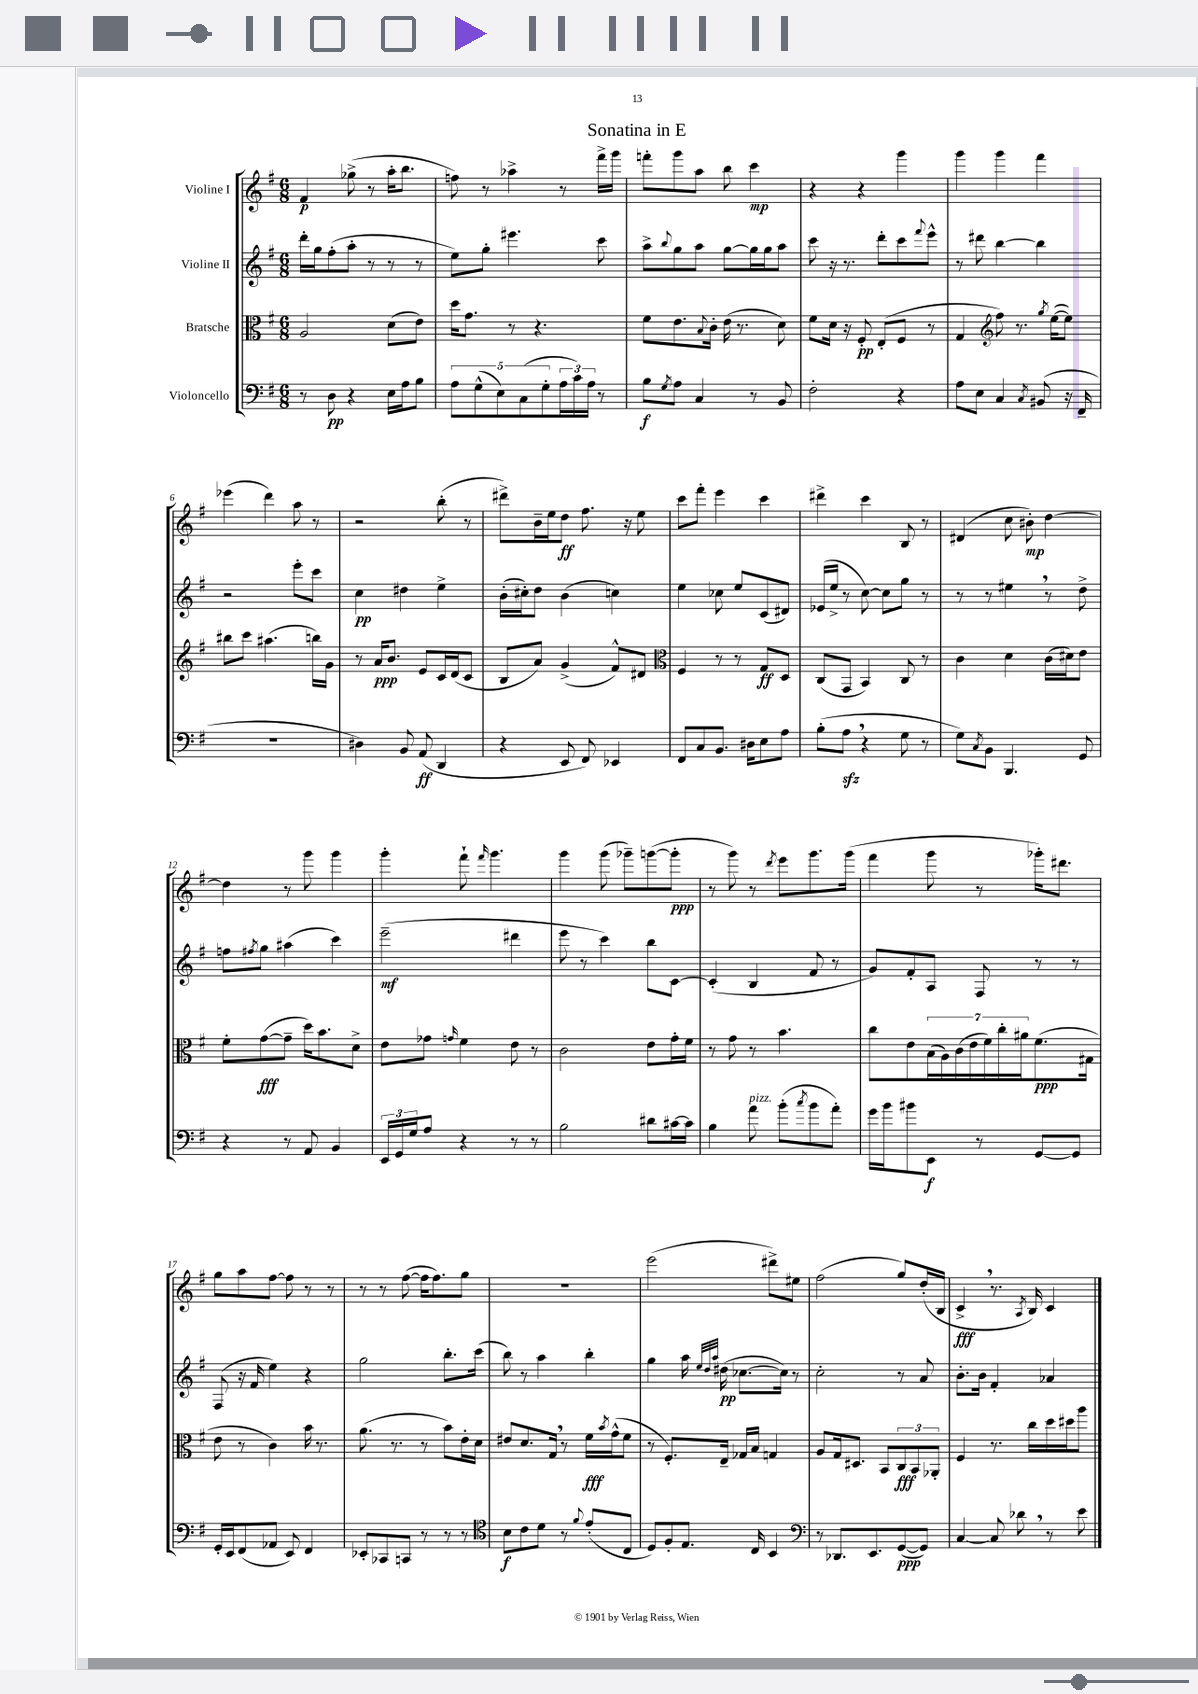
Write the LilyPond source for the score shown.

\header { title = "Sonatina in E" }
<<
\new StaffGroup <<
\new Staff = "s0" \with { instrumentName = "Violine I" } {
    \clef treble \key g \major \numericTimeSignature \time 6/8
    fis'4\p ges''8->( r8 a''16-. b''8. |
    f''8) r8 aes''4-> r8 fis'''16-> g'''16 |
    f'''8-. g'''8 a''8 b''8 c'''4\mp |
    r4 r4 g'''4 |
    g'''4 g'''4 fis'''4 |
    ees'''4( d'''4) a''8 r8 |
    r2 b''8-.( r8 |
    dis'''8->) b'16-- e''16 d''8\ff fis''8. r16 e''8 |
    c'''8 fis'''8-. e'''4 c'''4 |
    dis'''4-> c'''4 b8 r8 |
    dis'4( c''8 bis'8-.\mp) d''4~ |
    d''4 r8 g'''8 g'''4 |
    g'''4-. fis'''8-! \grace { fis'''16 } g'''4. |
    g'''4 g'''8( ges'''8--) g'''8~( g'''8-.\ppp |
    r8 g'''8) r8 \acciaccatura { d'''8 } e'''8 g'''8. g'''16( |
    fis'''4 g'''8 r8 ges'''16-.) dis'''8. |
    g''8 a''8 fis''8~ fis''8 r8 r8 |
    r8 r8 fis''8~( fis''16 fis''8.) g''8 |
    R2. |
    e'''2( dis'''8->) eis''8 |
    fis''2( g''8) d''16-.( b16 |
    c'4->\fff \breathe r8. \acciaccatura { a8 } b16) c'4 \bar "|." |
}
\new Staff = "s1" \with { instrumentName = "Violine II" } {
    \clef treble \key g \major \numericTimeSignature \time 6/8
    d'''16-. g''16 fis''8-.( a''8-. r8 r8 r8 |
    e''8) g''8-. eis'''4. c'''8 |
    a''8-> \appoggiatura { b''8 } g''8 a''8 g''8~ g''16 g''16 a''8 |
    c'''8 r16 r8. d'''8-. c'''8 \appoggiatura { fis'''8 } e'''8-^ |
    r8 dis'''8 b''4~ b''4 |
    r2 e'''8-. c'''8 |
    c''4\pp dis''4 e''4-> |
    b'16-.( cis''16-.) d''8 b'4( c''4) |
    e''4 ces''8 e''8 c'8( dis'8) |
    ees'16( e''16-> r8 c''8~) c''8 g''8 r8 |
    r8 r8 eis''4 \breathe r8 d''8-> |
    f''8 \acciaccatura { fis''8 } g''8 ais''4( c'''4) |
    e'''2--\mf( dis'''4 |
    e'''8 r8 c'''4) b''8 c'8~ |
    c'4-.( b4 fis'8 r8 |
    g'8) fis'8-. a8 fis8 r8 r8 |
    fis8( r16 fis'16 e''4) r4 |
    g''2 b''8.-. c'''16( |
    b''8) r8 a''4 b''4-. |
    g''4 a''16 \grace { e''32 d''32 a''32 } dis''16\pp( ces''8.~ ces''16) r8 |
    c''2-. r8 a'8 |
    b'8.-. b'16 fis'4-. aes'4 \bar "|." |
}
\new Staff = "s2" \with { instrumentName = "Bratsche" } {
    \clef alto \key g \major \numericTimeSignature \time 6/8
    a2 d'8( e'8) |
    d''16 g'8. r8 r4. |
    fis'8 e'8. \appoggiatura { b8 } c'16-. e'16( r8. d'8) |
    fis'8 d'16 r16 fis8-.\pp e8-.( fis8 r8 |
    g4 \clef treble fis''8) r8. \acciaccatura { g''8 } e''16~( e''8) |
    bis''8 c'''8 ais''4.( b''16) g'16 |
    r8 a'16\ppp b'8. e'8 c'16 d'16( c'8 |
    b8 a'8) g'4->( fis'8-^) dis'8 |
    \clef alto fis4 r8 r8 g8\ff d8 |
    c8( g,8 b,4) c8 r8 |
    c'4 d'4 c'16( dis'16) e'8 |
    fis'8-. g'8~\fff( g'8-- d''16) b'8. d'8-> |
    e'8 ges'8 \grace { g'16 } fis'4 e'8 r8 |
    c'2 e'8 g'16-. fis'16 |
    r8 g'8 r8 b'4. |
    c''8 e'8 \tuplet 7/4 { b16( a16) c'16( e'16 fis'16) c''16-. ais'16 } fis'8.\ppp( gis16 |
    e'8 r8 c'4) b'16 r8. |
    a'8.( r8. r8 b'8) e'16-. d'16 |
    eis'8 d'8. g16 \breathe r8 fis'16\fff \acciaccatura { b'8 } g'16-^( fis'8 |
    r8 fis8.-.) e16-- ges16 b16 g4 |
    a8 g16 dis8. b,8 \tuplet 3/2 { c8\fff b,8 aes,8-. } |
    fis4 r8. c''16 d''16 dis''16 a''8 \bar "|." |
}
\new Staff = "s3" \with { instrumentName = "Violoncello" } {
    \clef bass \key g \major \numericTimeSignature \time 6/8
    r8 d8\pp r4 e16 a16 b8 |
    \tuplet 5/4 { a8 g8-^( e8) c8( g8-. } \tuplet 3/2 { a16 c'16) a16 } r8 |
    b8\f \acciaccatura { g8 } a8 c4 r8 b,8 |
    fis2-. r4 |
    a8 e8 c4 \acciaccatura { c8 } bis,8( r16 fis,16-- |
    R2. |
    dis4) b,8 a,8\ff( d,4 |
    r4 e,8 fis,8) ees,4 |
    fis,8 c8 b,8. dis16 e8 a8 |
    b8-.( a8\sfz \breathe r4 g8 r8 |
    g8) \acciaccatura { c8 } b,8 b,,4. g,8 |
    r4 r8 a,8 b,4 |
    \tuplet 3/2 { e,16 g,16 g16 } a8 r4 r8 r8 |
    b2 dis'8 cis'16~ cis'16 |
    b4 a'8^\markup { \italic "pizz." } b'8-.( \acciaccatura { c''8 } b'8 a'8-.) |
    g'16 b'16 bis'8 e,8\f r8 g,8~ g,8 |
    g,16-. e,16 fis,8( aes,8 e,8) fis,4 |
    ees,8-. ces,8 c,8 r8 r8 r8 |
    \clef tenor b8\f c'8 d'8 r8 \appoggiatura { fis'8 } e'8-.( c8 |
    d8) fis8-. e8. c16 b,4 |
    \clef bass r8 des,8. e,8. g,8~\ppp( g,8) |
    c4~ c8 des'8 \breathe r8 e'8 \bar "|." |
}
>>
>>
